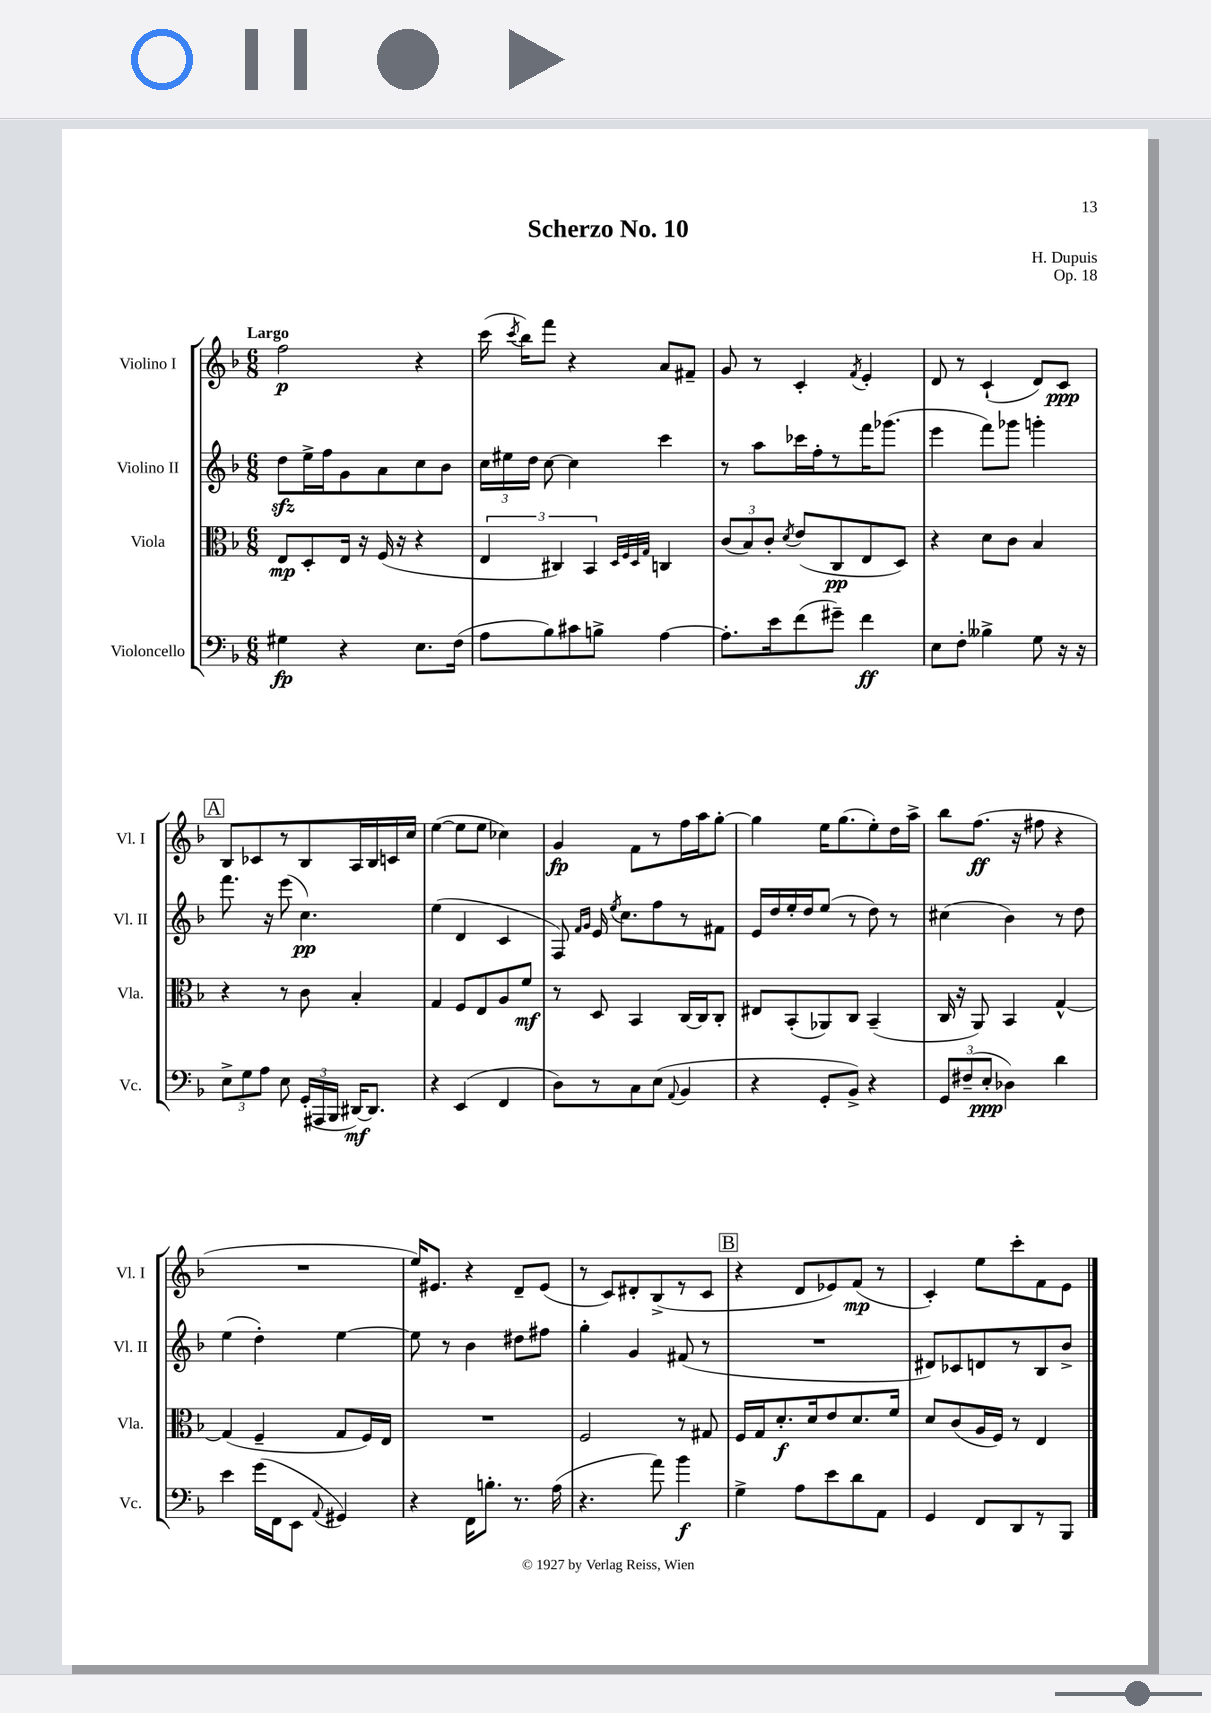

**kern	**dynam	**kern	**dynam	**kern	**dynam	**kern	**dynam
*part4	*part4	*part3	*part3	*part2	*part2	*part1	*part1
*staff4	*staff4	*staff3	*staff3	*staff2	*staff2	*staff1	*staff1
*I"Violoncello	*	*I"Viola	*	*I"Violino II	*	*I"Violino I	*
*I'Vc.	*	*I'Vla.	*	*I'Vl. II	*	*I'Vl. I	*
*clefF4	*	*clefC3	*	*clefG2	*	*clefG2	*
*k[b-]	*	*k[b-]	*	*k[b-]	*	*k[b-]	*
*M6/8	*	*M6/8	*	*M6/8	*	*M6/8	*
=1	=1	=1	=1	=1	=1	=1	=1
!	!	!	!	!	!	!LO:TX:a:B:t=Largo	!
4G#X\	fp	8E/L	mp	8ddzz\L	.	2ff\	p
.	.	8D'/	.	16ee^\L	.	.	.
.	.	.	.	16ff\J	.	.	.
4r	.	16E/Jk	.	8g\	.	.	.
.	.	16r	.	.	.	.	.
.	.	(16F/	.	8a\	.	.	.
.	.	16r	.	.	.	.	.
8.E\L	.	4r	.	8cc\	.	4r	.
.	.	.	.	8b-\J	.	.	.
(16F\Jk	.	.	.	.	.	.	.
=2	=2	=2	=2	=2	=2	=2	=2
8A\L	.	6E/	.	24cc\LL	.	(16ccc\	.
.	.	.	.	24ee#X\	.	.	.
.	.	.	.	.	.	8qccc/	.
.	.	.	.	.	.	16bb-\KL)	.
.	.	.	.	24dd\JJ	.	.	.
8B-\)	.	.	.	[8cc\	.	8fff\J	.
.	.	6C#X/)	.	.	.	.	.
8c#X\	.	.	.	4cc\]	.	4r	.
.	.	6BB-/	.	.	.	.	.
8Bn^\J	.	.	.	.	.	.	.
.	.	32qqD/LLL	.	.	.	.	.
.	.	32qqF/	.	.	.	.	.
.	.	32qqD/	.	.	.	.	.
.	.	32qqG/JJJ	.	.	.	.	.
[4A\	.	4Cn/	.	4ccc\	.	8a/L	.
.	.	.	.	.	.	8f#X~/J	.
=3	=3	=3	=3	=3	=3	=3	=3
8.A'\L]	.	(12c/L	.	8r	.	8g/	.
.	.	12B-/)	.	.	.	.	.
.	.	.	.	8aa\L	.	8r	.
.	.	12c'/J	.	.	.	.	.
16e\k	.	.	.	.	.	.	.
.	.	8qd/	.	.	.	.	.
(8f\	.	(8e/L	.	16ccc-X\L	.	4c'/	.
.	.	.	.	16ff'\J	.	.	.
8g#X~\J)	.	8C/	pp	8r	.	.	.
.	.	.	.	.	.	8qf/	.
4f\	ff	8E/	.	16fff\K	.	4e'/	.
.	.	.	.	(8.ggg-X\J	.	.	.
.	.	8D/J)	.	.	.	.	.
=4	=4	=4	=4	=4	=4	=4	=4
8E\L	.	4r	.	4eee\	.	8d/	.
8F'\J	.	.	.	.	.	8r	.
4B--X^\	.	8d\L	.	8fff\L)	.	(4c`/	.
.	.	8c\J	.	8ggg-X\J	.	.	.
8G\	.	4B-/	.	4gggn'\	.	8d/L)	.
16r	.	.	.	.	.	8c/J	ppp
16r	.	.	.	.	.	.	.
!!LO:LB:g=z
!!LO:REH:place=s1:t=A
=5	=5	=5	=5	=5	=5	=5	=5
12E^\L	.	4r	.	8.fff\	.	8B-/L	.
12G\	.	.	.	.	.	.	.
.	.	.	.	.	.	8c-X/	.
12A\J	.	.	.	.	.	.	.
.	.	.	.	16r	.	.	.
8E\	.	8r	.	(8eee\	.	8r	.
(24GG'/LL	.	8c\	.	4.cc\)	pp	8B-/	.
24AAA#X/	.	.	.	.	.	.	.
24BBB-/JJ	.	.	.	.	.	.	.
[16DD#X/KL)	mf	4B-'/	.	.	.	16A/L	.
8.DD#/J]	.	.	.	.	.	16B-/	.
.	.	.	.	.	.	16cn/	.
.	.	.	.	.	.	16cc/JJ	.
=6	=6	=6	=6	=6	=6	=6	=6
4r	.	4G/	.	(4ee\	.	([4ee\	.
(4EE/	.	8F/L	.	4d/	.	8ee\L]	.
.	.	8E/	.	.	.	8ee\J	.
4FF/	.	8A/	.	4c/	.	4cc-X\)	.
.	.	8f/J	mf	.	.	.	.
=7	=7	=7	=7	=7	=7	=7	=7
8D\L)	.	8r	.	8F/)	.	4g/	fp
.	.	.	.	16qqf/LL	.	.	.
.	.	.	.	16qqg/JJ	.	.	.
8r	.	8D/	.	16e/	.	.	.
.	.	.	.	8qee/	.	.	.
.	.	.	.	8.cc\L	.	.	.
8C\	.	4BB-/	.	.	.	8f\L	.
(8E\J	.	.	.	8ff\	.	8r	.
8qqAA/	.	.	.	.	.	.	.
4BB-/	.	[16C/LL	.	8r	.	16ff\L	.
.	.	16C/J]	.	.	.	16aa\J	.
.	.	8C'/J	.	8f#X\J	.	[8gg'\J	.
=8	=8	=8	=8	=8	=8	=8	=8
4r	.	8E#X/L	.	16e/LL	.	4gg\]	.
.	.	.	.	16dd/	.	.	.
.	.	(8BB-'/	.	16ee'/	.	.	.
.	.	.	.	16dd/J	.	.	.
8GG'/L	.	8AA-X/)	.	(8ee/J	.	16ee\KL	.
.	.	.	.	.	.	(8.gg\	.
8BB-^/J)	.	8C/J	.	8r	.	.	.
4r	.	(4BB-~/	.	8dd\)	.	8ee'\)	.
.	.	.	.	8r	.	16dd\L	.
.	.	.	.	.	.	16aa^\JJ	.
=9	=9	=9	=9	=9	=9	=9	=9
12GG/L	.	16C/	.	(4cc#X\	.	8bb-\L	.
.	.	16r	.	.	.	.	.
(12F#X~/	.	.	.	.	.	.	.
.	.	8AA/)	.	.	.	(8.ff\J	ff
12E'/J	ppp	.	.	.	.	.	.
4D-X\)	.	4BB-/	.	4b-\)	.	.	.
.	.	.	.	.	.	16r	.
.	.	.	.	.	.	8ff#X\	.
4d\	.	[4G^^/	.	8r	.	4r	.
.	.	.	.	8dd\	.	.	.
!!LO:LB:g=z
=10	=10	=10	=10	=10	=10	=10	=10
4e\	.	(4G/]	.	(4ee\	.	2.r	.
(16g\LL	.	4F~/	.	4dd'\)	.	.	.
16FF\J	.	.	.	.	.	.	.
8EE\J	.	.	.	.	.	.	.
8qqAA/	.	.	.	.	.	.	.
4GG#X/)	.	8G/L	.	[4ee\	.	.	.
.	.	16F/L)	.	.	.	.	.
.	.	16E/JJ	.	.	.	.	.
=11	=11	=11	=11	=11	=11	=11	=11
4r	.	2.r	.	8ee\]	.	16ee/KL)	.
.	.	.	.	.	.	8.e#X/J	.
.	.	.	.	8r	.	.	.
16FF\KL	.	.	.	4b-\	.	4r	.
8.Bn'\J	.	.	.	.	.	.	.
8.r	.	.	.	8dd#X\L	.	8d~/L	.
.	.	.	.	8ff#X\J	.	(8e#/J	.
(16A\	.	.	.	.	.	.	.
=12	=12	=12	=12	=12	=12	=12	=12
4.r	.	2F/	.	4gg'\	.	8r	.
.	.	.	.	.	.	8c/L)	.
.	.	.	.	4g/	.	8d#X'/	.
8a\)	.	.	.	.	.	(8B-^/	.
4b-\	f	8r	.	(8f#X/	.	8r	.
.	.	8G#X/	.	8r	.	8c/J	.
!!LO:REH:place=s1:t=B
=13	=13	=13	=13	=13	=13	=13	=13
4G^\	.	16F/LL	.	2.r	.	4r	.
.	.	16G/J	.	.	.	.	.
.	.	8.d'/	f	.	.	.	.
8A\L	.	.	.	.	.	8d/L	.
.	.	16d/k	.	.	.	.	.
8e\	.	8e/	.	.	.	8e-X/)	.
8d\	.	8.d/	.	.	.	(8f/J	mp
8AA\J	.	.	.	.	.	8r	.
.	.	16f/Jk	.	.	.	.	.
=14	=14	=14	=14	=14	=14	=14	=14
4GG/	.	8d/L	.	8d#X/L)	.	4c'/)	.
.	.	(8c/	.	8c-X/	.	.	.
8FF/L	.	16A/L	.	8dn/	.	8ee\L	.
.	.	16F/JJ)	.	.	.	.	.
8DD/	.	8r	.	8r	.	8ccc'\	.
8r	.	4E/	.	8B-/	.	8f\	.
8BBB-/J	.	.	.	8b-^/J	.	8e\J	.
==	==	==	==	==	==	==	==
*-	*-	*-	*-	*-	*-	*-	*-
